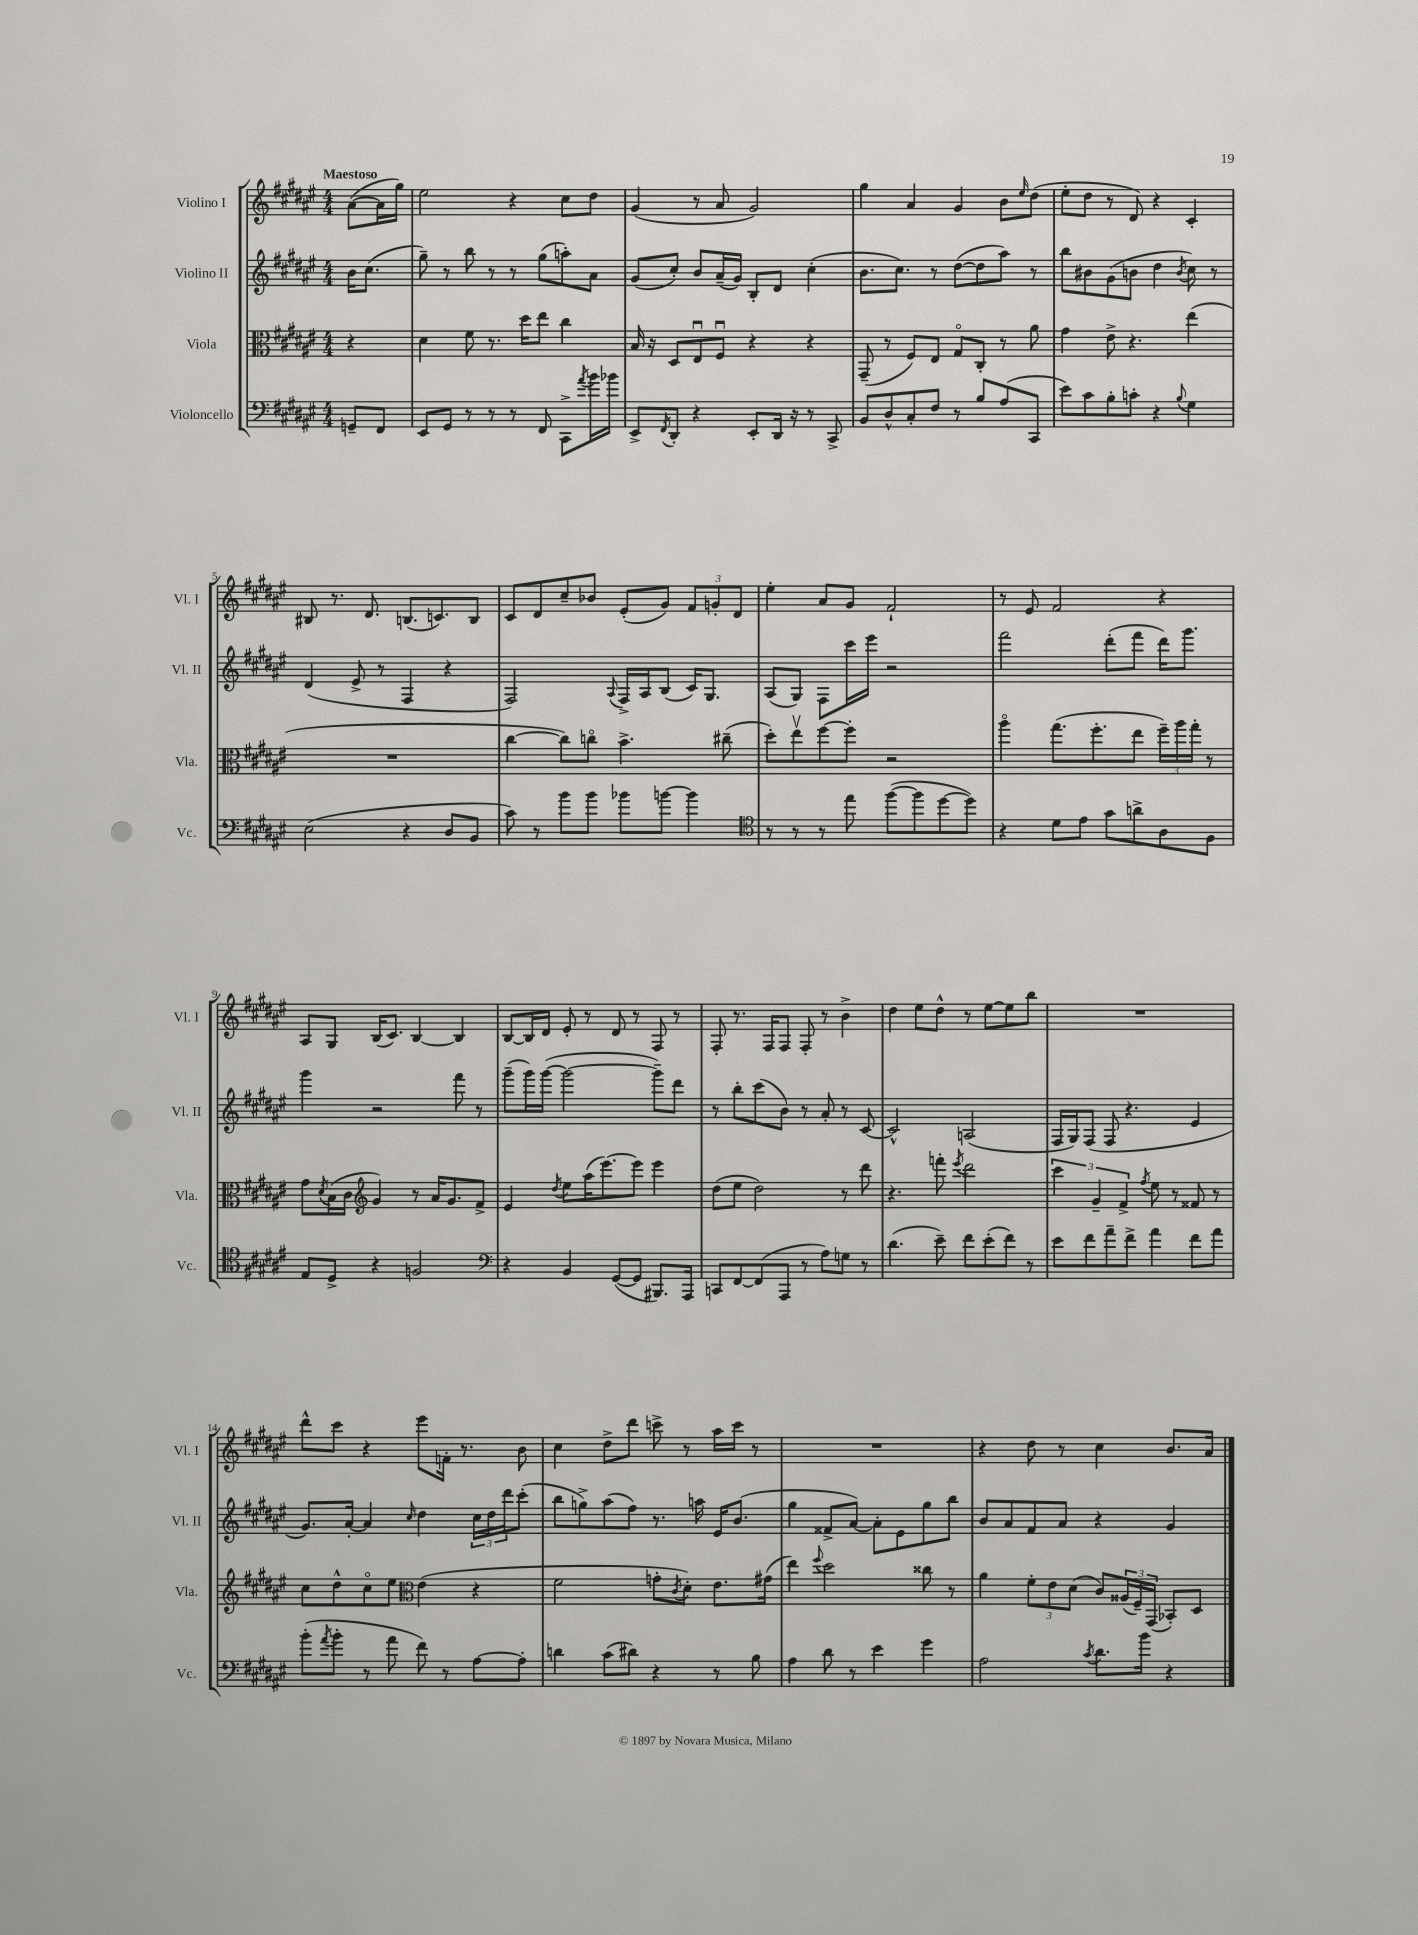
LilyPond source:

<<
\new StaffGroup <<
\new Staff = "s0" \with { instrumentName = "Violino I" shortInstrumentName = "Vl. I" } {
    \clef treble \key fis \major \numericTimeSignature \time 4/4 \partial 4 \tempo "Maestoso"
    ais'8~( ais'16 gis''16) |
    eis''2 r4 cis''8 dis''8 |
    gis'4( r8 ais'8 gis'2) |
    gis''4 ais'4 gis'4 b'8 \grace { eis''16 } dis''8( |
    eis''8-. dis''8 r8 dis'8) r4 cis'4-. |
    bis8 r8. dis'8. b8.( c'8.) b8 |
    cis'8 dis'8 cis''8-- bes'8 eis'8-.( gis'8) \tuplet 3/2 { fis'8 g'8-. dis'8 } |
    eis''4-. ais'8 gis'8 fis'2-! |
    r8 eis'8 fis'2 r4 |
    ais8 gis8 b16( cis'8.) b4~ b4 |
    b8~ b16 dis'16 eis'8-. r8 dis'8 r8 fis8 r8 |
    fis8-. r8. fis16 fis8 fis8-. r8 b'4-> |
    dis''4 eis''8 dis''8-^ r8 eis''8~ eis''8 b''8 |
    R1 |
    dis'''8-^ cis'''8 r4 eis'''8 f'16-. r8. b'8 |
    cis''4 dis''8-> dis'''8 c'''8-> r8 ais''16 c'''16 r8 |
    R1 |
    r4 dis''8 r8 cis''4 b'8. ais'16 \bar "|." |
}
\new Staff = "s1" \with { instrumentName = "Violino II" shortInstrumentName = "Vl. II" } {
    \clef treble \key fis \major \numericTimeSignature \time 4/4 \partial 4
    b'16 cis''8.( |
    gis''8--) r8 b''8 r8 r8 gis''8( a''8-.) ais'8 |
    gis'8( cis''8-.) b'8 ais'16--( gis'16) b8-. dis'8 cis''4-.( |
    b'8. cis''8.) r8 dis''8~( dis''8 ais''8) r8 |
    b''8 bis'8 gis'8( b'8 dis''4 \acciaccatura { b'8 } cis''8) r8 |
    dis'4( eis'8-> r8 fis4 r4 |
    fis2) \appoggiatura { ais8 } fis16-> ais16 b8( cis'16) gis8. |
    ais8( gis8) fis8 cis'''16 eis'''16 r2 |
    fis'''2 dis'''8-.( fis'''8 dis'''16) gis'''8. |
    gis'''4 r2 fis'''8 r8 |
    gis'''8--( gis'''16) gis'''16~( gis'''2~ gis'''8--) dis'''8 |
    r8 b''8-. cis'''8( b'8) r8 ais'8-. r8 cis'8~ |
    cis'2-^ a2( |
    fis16 gis16) fis8( fis8 r4. eis'4 |
    gis'8.) ais'16~-. ais'4 \grace { cis''16 } dis''4 \tuplet 3/2 { cis''16 dis''16 dis'''16 } cis'''8-.( |
    b''8 g''8->) ais''8( fis''8) r8. a''16 eis'16 b'8.( |
    gis''4 fisis'8-> ais'8~) ais'8-. eis'8 gis''8 b''8 |
    b'8 ais'8 fis'8 ais'8 r4 gis'4 \bar "|." |
}
\new Staff = "s2" \with { instrumentName = "Viola" shortInstrumentName = "Vla." } {
    \clef alto \key fis \major \numericTimeSignature \time 4/4 \partial 4
    r4 |
    dis'4 fis'8 r8. dis''16 eis''8 cis''4 |
    b16 r16 dis8 eis8\downbow fis8\downbow r4 r4 |
    gis,8--( r8 fis8) eis8 gis8\flageolet cis8-. r8 ais'8 |
    gis'4 eis'8-> r4. eis''4( |
    R1 |
    cis''4~ cis''8) c''8\flageolet b'4.-> cis''8--( |
    dis''8-.) eis''8\upbow fis''8~ fis''8-. r2 |
    ais''4\flageolet gis''8.( fis''8.-. eis''8 \tuplet 3/2 { fis''16--) ais''16 gis''16-. } r8 |
    gis'8 \acciaccatura { dis'8 } b16( cis'16 \clef treble gis'4) r8 ais'16 gis'8. fis'8-> |
    eis'4 \acciaccatura { dis''8 } eis''8 ais''16( eis'''8.~) eis'''8 eis'''4 |
    dis''8( eis''8 dis''2) r8 dis'''8 |
    r4. f'''8-. \acciaccatura { eis'''8 } dis'''2 |
    \tuplet 3/2 { cis'''4 gis'4-- fis'4-> } \acciaccatura { fis''8 } eis''8 r8 fisis'8 r8 |
    cis''8 dis''8-^ cis''8\flageolet eis''8 \clef alto eis'4( r4 |
    fis'2 g'8-. \acciaccatura { cis'8 } dis'8-.) eis'8. gis'16( |
    eis''4) \appoggiatura { fis''8 } dis''2 cisis''8 r8 |
    ais'4 \tuplet 3/2 { fis'8-. eis'8 dis'8( } cis'8) \tuplet 3/2 { aisis16( fis16--) gis,16( } bes,8-.) dis8 \bar "|." |
}
\new Staff = "s3" \with { instrumentName = "Violoncello" shortInstrumentName = "Vc." } {
    \clef bass \key fis \major \numericTimeSignature \time 4/4 \partial 4
    g,8-- fis,8 |
    eis,8 gis,8 r8 r8 r8 fis,8 cis,8-> \acciaccatura { ais'8 } b'16 bes'16 |
    eis,8-> \acciaccatura { fis,8 } dis,8-. r4 eis,8-. dis,16 r16 r8 cis,8-> |
    b,8 dis8-^ cis8-. fis8 r8 b8 ais8( cis,8 |
    eis'8) cis'8 b8-. c'8-. r4 \appoggiatura { b8 } gis4 |
    eis2( r4 dis8 b,8 |
    cis'8) r8 b'8 b'8 bes'8 b'8~ b'4 |
    \clef tenor r8 r8 r8 eis''8 fis''8~( fis''8 dis''8~ dis''8) |
    r4 dis'8 eis'8 gis'8 a'8-> ais8 fis8 |
    eis8 dis8-> r4 f2 |
    \clef bass r4 b,4 gis,8~( gis,8 bis,,8.) ais,,16 |
    c,8 fis,8~ fis,8( ais,,8 r8 ais8) g8 r8 |
    dis'4.( eis'8--) fis'8 eis'8-.( fis'8) r8 |
    eis'8 fis'8 ais'8-- fis'8-> ais'4 fis'8 ais'8 |
    b'8-.( \acciaccatura { ais'8 } b'8-. r8 ais'8 fis'8) r8 ais8~ ais8-. |
    d'4 cis'8( dis'8) r4 r8 b8 |
    ais4 dis'8 r8 eis'4 gis'4 |
    ais2 \acciaccatura { cis'8 } dis'8. b'16 r4 \bar "|." |
}
>>
>>
